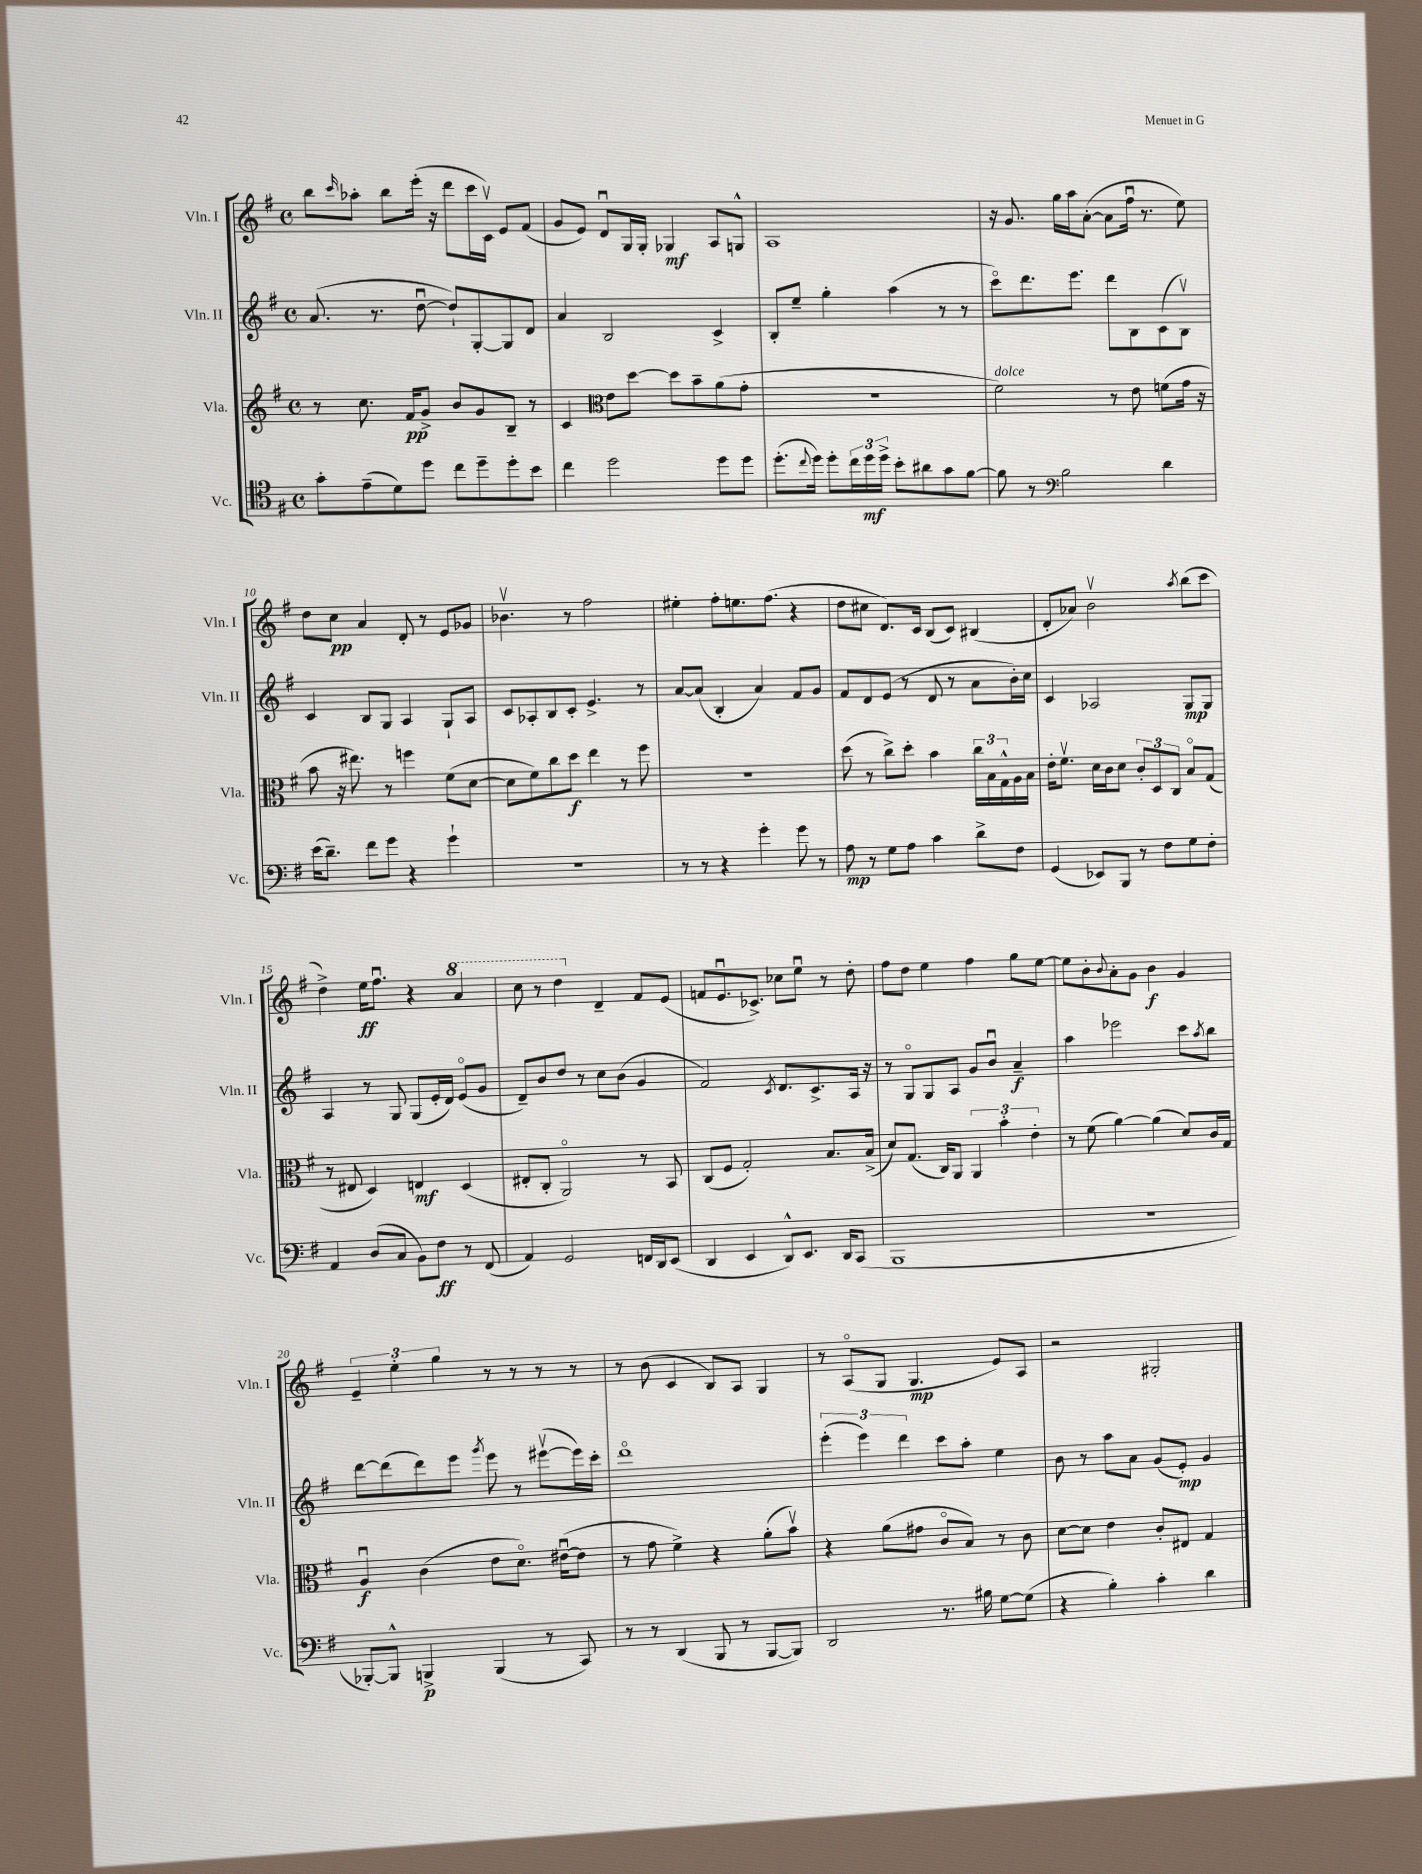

**kern	**kern	**kern	**kern
*staff4	*staff3	*staff2	*staff1
*clefC4	*clefG2	*clefG2	*clefG2
*k[f#]	*k[f#]	*k[f#]	*k[f#]
*M4/4	*M4/4	*M4/4	*M4/4
*met(c)	*met(c)	*met(c)	*met(c)
8g'	8r	(8.a	8bb
.	.	.	16qqccc
(8e~	8.cc	.	8aa-'
.	.	8.r	.
8d)	.	.	8bb
.	16f#	.	.
8dd	8g^	[8ddu	(16eee'
.	.	.	16r
8cc	8b	8dd`])	8ddd
8dd~	8g	[8G'	16ccc
.	.	.	16cv)
8dd'	8B~	8G]	8e
8b	8r	8d	(8f#
=	=	=	=
4cc	4c	4a	8g
.	.	.	8e)
*	*clefC3	*	*
2dd	8e	2B	8du
.	[8dd	.	16G
.	.	.	16G'
.	8dd]	.	4G-
.	8b~	.	.
8dd	(8a	4c^	8A
8dd	8g'	.	8G^^
=	=	=	=
(8.dd'	1r	8B'	1A
.	.	8ee~	.
8qqcc	.	.	.
16dd)	.	.	.
8dd'	.	4gg'	.
24cc	.	.	.
24dd	.	.	.
24dd^	.	.	.
8b'	.	(4aa	.
8a#	.	.	.
8g	.	8r	.
[8f#	.	8r	.
=	=	=	=
8f#]	2f#)	8ccco)	16r
.	.	.	8.g
8r	.	8.ddd	.
*clefF4	*	*	*
2B	.	.	16gg
.	.	8.eee	16aa
.	.	.	([8a'
.	8r	8ddd	8a]
.	8e	8B	16ff#u
.	.	.	8.r
4d	(8f	(8c	.
.	16g	8Bv)	8ee)
.	16r	.	.
=	=	=	=
(16e	8b	4c	8dd
8.d~)	.	.	.
.	16r	.	8cc
.	8.ee#)	.	.
8f#	.	8B	4a
8g	8r	8G	.
4r	4ff	4A	8d'
.	.	.	8r
4g`	(8f#	8G`	8e
.	[8d	8A	8g-
=	=	=	=
1r	8d]	8c	4.b-v
.	8f#)	8A-'	.
.	8cc	8B	.
.	8dd	8c'	8r
.	4ee	4.e^	2ff#
.	8r	.	.
.	8ff#	8r	.
=	=	=	=
8r	1r	[8a	4ee#'
8r	.	(8a]	.
4r	.	4B'	8ff#'
.	.	.	8.ee
4g'	.	4a)	.
.	.	.	(8.ff#
8g	.	8f#	4r
8r	.	8g	.
=	=	=	=
8A	(8dd	8f#	8dd
8r	8r	8d	8cc#
8G	8cc^)	(8e	8.d)
8A	8dd'	8r	.
.	.	.	16c
4c	4b	8d	(8B
.	.	8r	8c)
8d^	24cc	8a	(4B#
.	24B	.	.
.	24G^^	.	.
8F#	16A	16b')	.
.	16B	16cc	.
=	=	=	=
(4GG	16e'	4c	8d'
.	8.f#v	.	.
.	.	.	8a-)
8EE-)	16d	2A-	2bv
.	16c	.	.
8BBB	8d	.	.
8r	12c'	.	.
.	12D	.	.
8F#	.	.	.
.	12C	.	.
.	.	.	8qaa
8G	8Bo	8G	(8bb
8F#'	(8G	8G	8ccc
=	=	=	=
4AA	8r	4A	4dd^)
.	8E#	.	.
(8D	4D)	8r	16ee
.	.	.	8.ff#u
8C	.	8G	.
8BB)	4E	(8G	4r
8F#	.	16e'	.
.	.	16d)	.
8r	(4D	(8eo	4aa
(8FF#	.	8g	.
=	=	=	=
4AA)	8E#'	8d~)	8ccc
.	8C'	8b	8r
2GG	2AAo)	8dd	4ddd
.	.	8r	.
.	.	8cc	4d~
.	.	(8b	.
16FF	8r	4g	8f#
16DD	.	.	.
(8EE	8BB	.	(8e
=	=	=	=
4DD	(8C	2f#)	8f
.	8F#	.	8.eu
4EE	2G')	.	.
.	.	.	8.c-^)
.	.	8qc	.
8DD^^)	.	8.d	8cc-
8.EE	.	.	8eeu
.	.	8.c^	.
.	8.B	.	8r
16DD	.	.	.
(8CC	.	16A	8dd'
.	(16B^	16r	.
=	=	=	=
1BBB	8d)	8r	8ff#
.	(8.G	8Go	8dd
.	.	8G	4ee
.	16C)	.	.
.	8AA	8A	.
.	6AA	8g	4ff#
.	.	8bu	.
.	6b'	.	.
.	.	4a~	8gg
.	6e'	.	.
.	.	.	[8ee
=	=	=	=
1r	8r	4aa	8ee]
.	(8f#	.	8b'
.	.	.	8qqb
.	[4a)	2eee-	8a'
.	.	.	8g
.	(4a]	.	4b
.	8d)	8ccc	4g
.	.	8qaa	.
.	16c	8bb	.
.	16G	.	.
=	=	=	=
[8BBB-')	4Au	[8ddd	6e~
8BBB-^^]	.	(8ddd]	.
.	.	.	6ee'
4BBB^	(4c	8ddd)	.
.	.	.	6gg
.	.	8eee	.
.	.	8qggg	.
(4BBB	8e	8eee	8r
.	8.do)	8r	8r
8r	.	([8eee#v	8r
.	([16e#u	.	.
8CC)	8e#]	16eee#])	8r
.	.	16ccc'	.
=	=	=	=
8r	8r	1dddo	8r
8r	8g	.	(8b
(4DD	4f#^)	.	4c
8BBB	4r	.	8B)
8r	.	.	8A
[8BBB	(8a'	.	4G
8BBB])	8bv)	.	.
=	=	=	=
2DD	4r	(6eee'	8r
.	.	.	(8Ao
.	.	6eee)	.
.	(8a	.	8G
.	.	6ddd	.
.	8g#	.	4.G
8.r	8co	8ccc	.
.	8B)	8aa'	.
16B#	.	.	.
[8G	8r	4ee	8e)
(8G]	8c	.	8A
=	=	=	=
4r	[8d	8b	2r
.	8d]	8r	.
4B')	4e	8aa	.
.	.	8a	.
4c'	8c'	(8g	2G#'
.	8E#	8e')	.
4d	4G	4g	.
==	==	==	==
*-	*-	*-	*-
